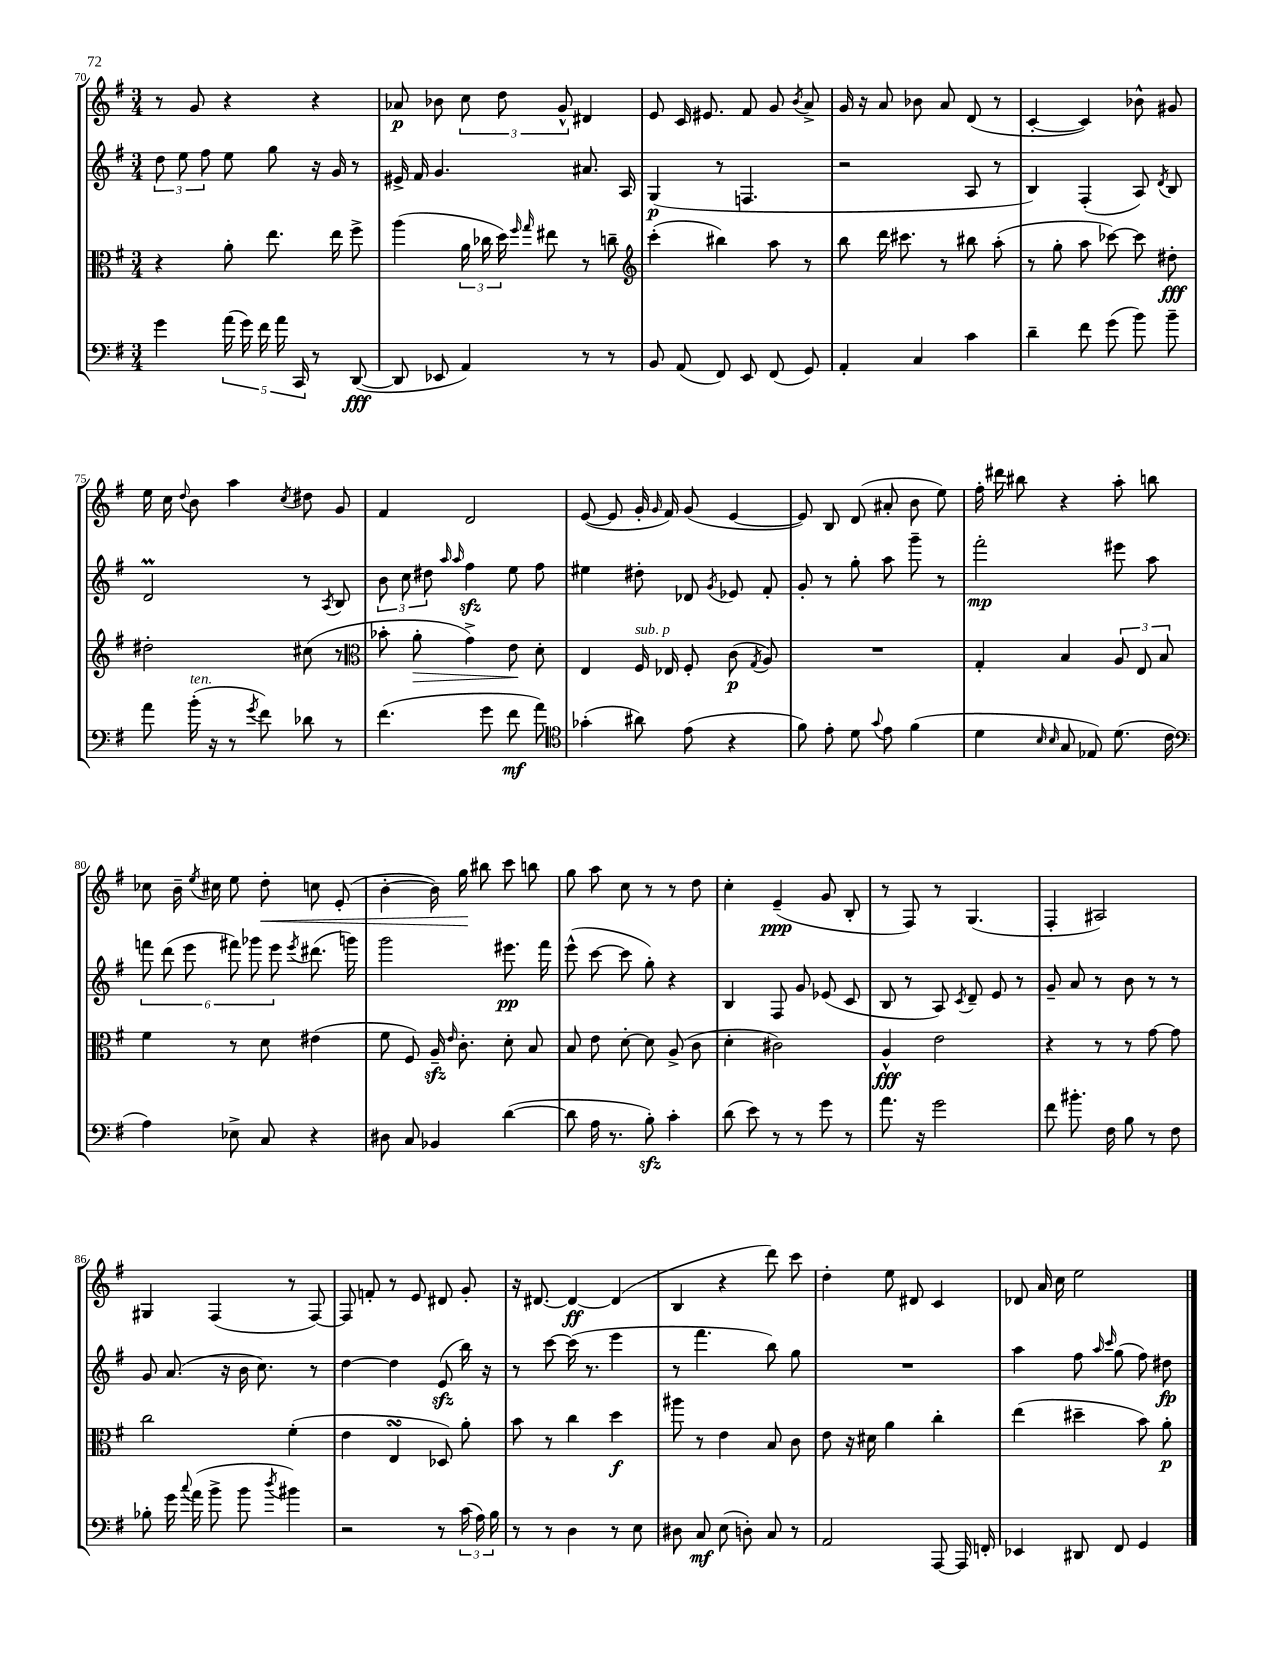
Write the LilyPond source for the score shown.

<<
\new StaffGroup <<
\new Staff = "s0" {
    \clef treble \key g \major \numericTimeSignature \time 3/4
    \autoBeamOff r8 g'8 r4 r4 |
    aes'8\p bes'8 \tuplet 3/2 { c''8 d''8 g'8-^ } dis'4 |
    e'8 c'16 eis'8. fis'8 g'8 \acciaccatura { b'8 } a'8-> |
    g'16 r16 a'8 bes'8 a'8 d'8( r8 |
    c'4~-. c'4) bes'8-^ gis'8 |
    e''16 c''16 \appoggiatura { d''8 } b'8 a''4 \acciaccatura { c''8 } dis''8 g'8 |
    fis'4 d'2 |
    e'8~( e'8 g'16-. \grace { g'16 } fis'16) g'8( e'4~ |
    e'8) b8 d'8( ais'8-. b'8 e''8) |
    fis''16-. dis'''16 bis''8 r4 a''8-. b''8 |
    ces''8 b'16-- \acciaccatura { e''8 } cis''16 e''8 d''8-.\< c''8 e'8-.( |
    b'4~-. b'16) g''16\! bis''8 c'''8 b''8 |
    g''8 a''8 c''8 r8 r8 d''8 |
    c''4-. e'4--\ppp( g'8 b8-. |
    r8 fis8) r8 g4.( |
    fis4-. ais2) |
    gis4 fis4( r8 fis8~) |
    fis8 f'8-. r8 e'8 dis'8 g'8-. |
    r16 dis'8.~ dis'4~\ff dis'4( |
    b4 r4 d'''8) c'''8 |
    d''4-. e''8 dis'8 c'4 |
    des'8 a'16 c''16 e''2 \bar "|." |
}
\new Staff = "s1" {
    \clef treble \key g \major \numericTimeSignature \time 3/4
    \autoBeamOff \tuplet 3/2 { d''8 e''8 fis''8 } e''8 g''8 r16 g'16 r8 |
    eis'16-> fis'16 g'4. ais'8. a16 |
    g4\p( r8 f4. |
    r2 a8 r8 |
    b4) fis4-.( a8) \acciaccatura { d'8 } b8 |
    d'2\prall r8 \acciaccatura { a8 } b8 |
    \tuplet 3/2 { b'8 c''8 dis''8 } \grace { a''16 a''16 } fis''4\sfz e''8 fis''8 |
    eis''4 dis''8-. des'8 \acciaccatura { g'8 } ees'8 fis'8-. |
    g'8-. r8 g''8-. a''8 g'''8-- r8 |
    fis'''2-.\mp eis'''8 a''8 |
    \tuplet 6/4 { f'''8 d'''8( e'''8 fis'''8) ges'''8 e'''8 } \acciaccatura { e'''8 } dis'''8.( g'''16) |
    g'''2 eis'''8.\pp fis'''16 |
    e'''8-^( c'''8~ c'''8 g''8-.) r4 |
    b4 fis8 g'8 ees'8( c'8 |
    b8 r8 a8) \acciaccatura { c'8 } d'8-- e'8 r8 |
    g'8-- a'8 r8 b'8 r8 r8 |
    g'8 a'8.( r16 b'16 c''8.) r8 |
    d''4~ d''4 e'8\sfz( b''16) r16 |
    r8 c'''8~ c'''16( r8. e'''4 |
    r8 fis'''4. b''8) g''8 |
    R2. |
    a''4 fis''8 \grace { a''16 c'''16 } g''8( fis''8) dis''8\fp \bar "|." |
}
\new Staff = "s2" {
    \clef alto \key g \major \numericTimeSignature \time 3/4
    \autoBeamOff r4 a'8-. e''8. e''16 fis''8-> |
    a''4( \tuplet 3/2 { a'16 ces''16 d''16) } \grace { fis''16 g''16 } eis''8 r8 c''8-- |
    \clef treble c'''4-.( bis''4) a''8 r8 |
    b''8 d'''16 cis'''8. r8 bis''8 a''8-.( |
    r8 g''8-. a''8 ces'''8~) ces'''8 dis''8-.\fff |
    dis''2-. cis''8( r8 |
    \clef alto bes'8-. a'8-.\> g'4->) e'8\! d'8-. |
    e4 fis16^\markup { \italic "sub. p" } ees16 fis8-. c'8\p( \acciaccatura { g8 } a8) |
    R2. |
    g4-. b4 \tuplet 3/2 { a8 e8 b8 } |
    fis'4 r8 d'8 eis'4( |
    fis'8 fis8) a16--\sfz \grace { e'16 } c'8.-. d'8-. b8 |
    b8 e'8 d'8~-. d'8 a8->( c'8 |
    d'4-. cis'2) |
    a4-^\fff e'2 |
    r4 r8 r8 g'8~ g'8 |
    c''2 fis'4-.( |
    e'4 e4\turn des8) a'8-. |
    b'8 r8 c''4 d''4\f |
    ais''8 r8 e'4 b8 c'8 |
    e'8 r16 dis'16 a'4 c''4-. |
    e''4( dis''4-- b'8) a'8-.\p \bar "|." |
}
\new Staff = "s3" {
    \clef bass \key g \major \numericTimeSignature \time 3/4
    \autoBeamOff g'4 \tuplet 5/4 { a'16( g'16) fis'16 a'16 c,16 } r8 d,8~\fff( |
    d,8 ees,8 a,4) r8 r8 |
    b,8 a,8( fis,8) e,8 fis,8( g,8) |
    a,4-. c4 c'4 |
    d'4-- fis'8 g'8( b'8) b'8-- |
    a'8 b'16-.^\markup { \italic "ten." }( r16 r8 \acciaccatura { g'8 } fis'8) des'8 r8 |
    fis'4.( g'8 fis'8\mf a'8) |
    \clef tenor ges'4-.( ais'8) e'8( r4 |
    fis'8) e'8-. d'8 \appoggiatura { g'8 } e'8 fis'4( |
    d'4 \grace { b16 b16 } g8 ees8) d'8.( c'16 |
    \clef bass a4) ees8-> c8 r4 |
    dis8 c8 bes,4 d'4~( |
    d'8 a16 r8. b8-.\sfz) c'4-. |
    d'8( e'8) r8 r8 g'8 r8 |
    a'8. r16 g'2 |
    fis'8 bis'8.-. fis16 b8 r8 fis8 |
    bes8-. g'16 \appoggiatura { c''8 } a'16( b'8-> b'8 \acciaccatura { d''8 } bis'4) |
    r2 r8 \tuplet 3/2 { c'16( a16) b16 } |
    r8 r8 d4 r8 e8 |
    dis8 c8\mf e8( d8-.) c8 r8 |
    a,2 a,,8~ a,,16 f,16-. |
    ees,4 dis,8 fis,8 g,4 \bar "|." |
}
>>
>>
\layout { \context { \Score currentBarNumber = #70 } }
